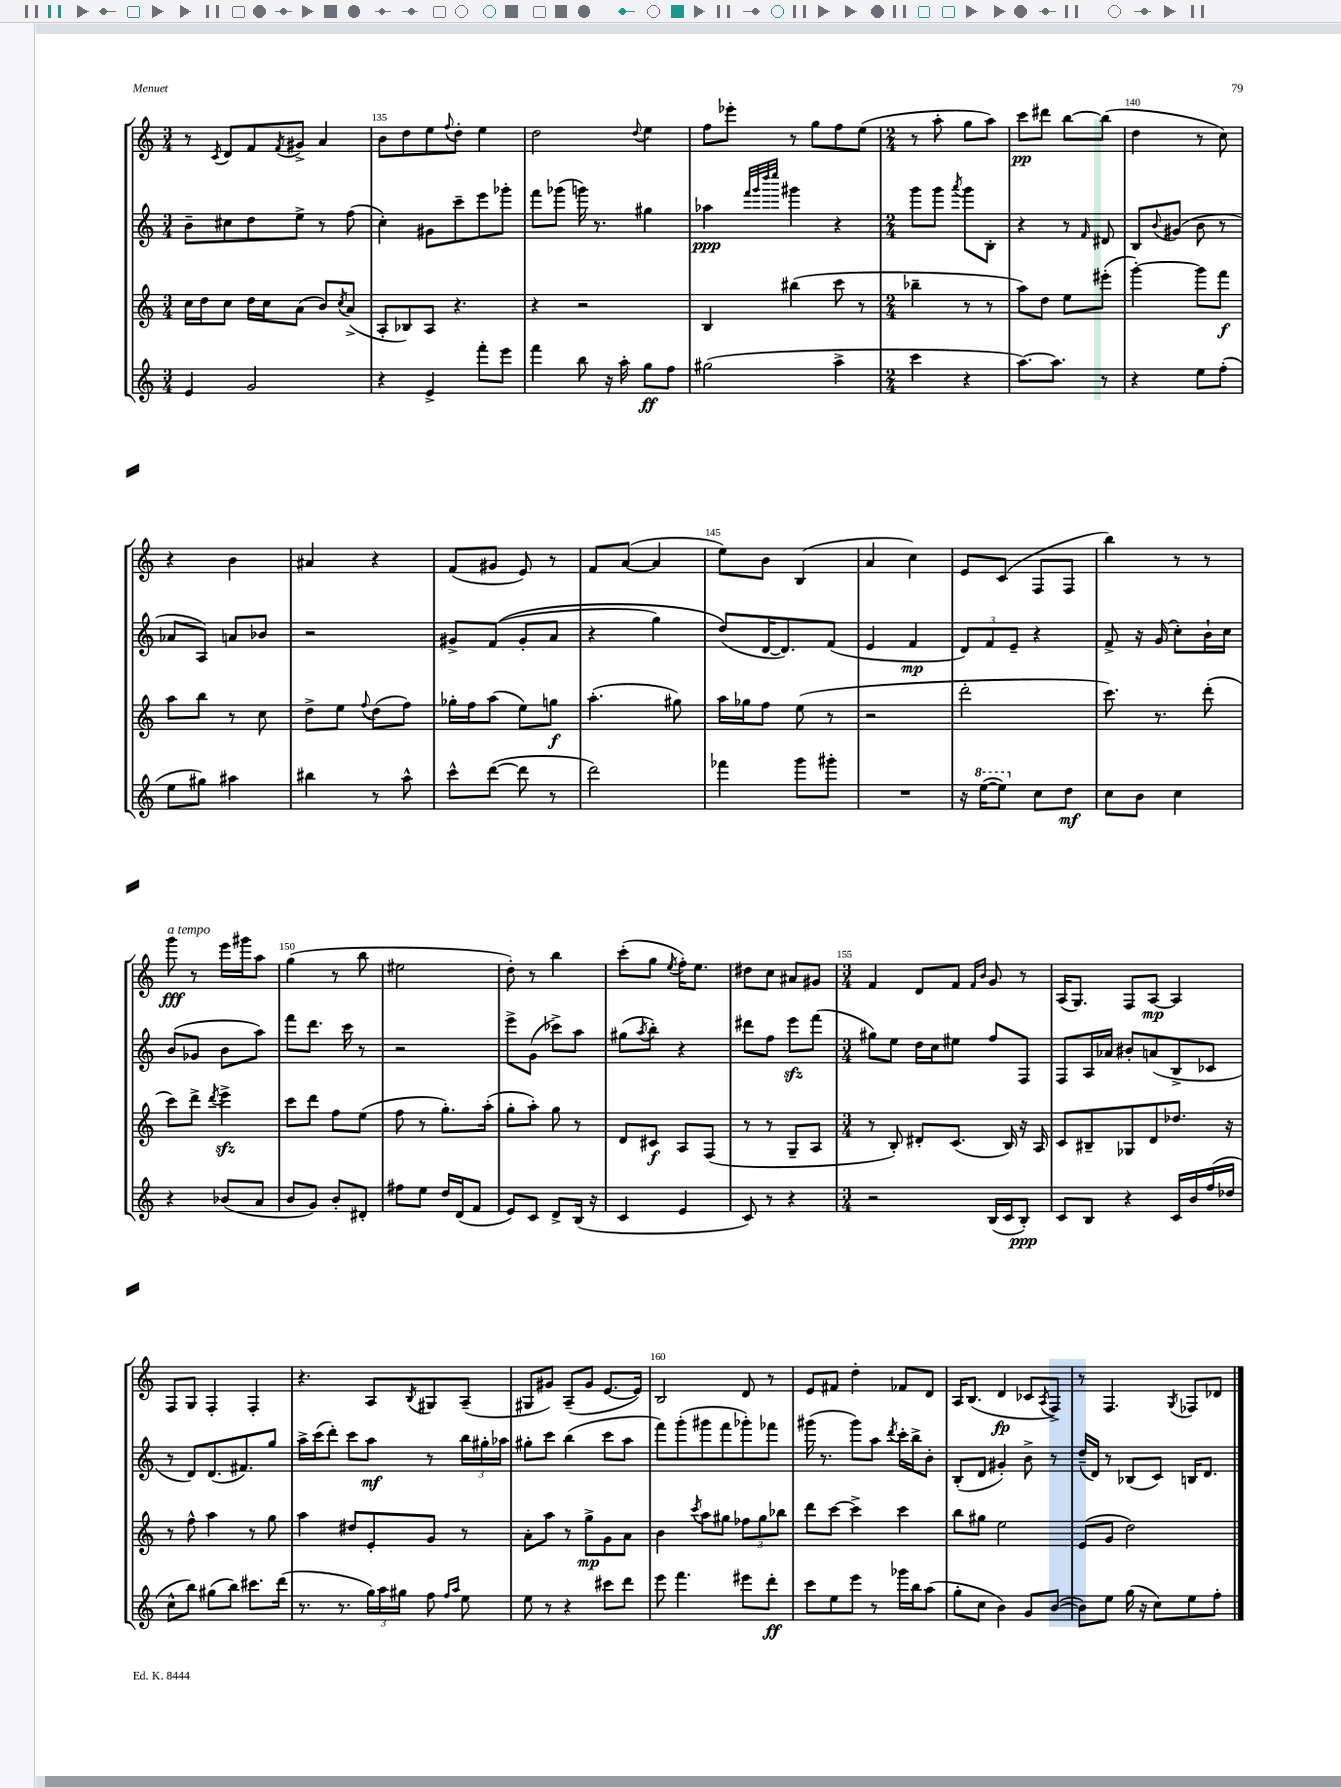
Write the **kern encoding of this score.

**kern	**kern	**kern	**kern
*staff4	*staff3	*staff2	*staff1
*clefG2	*clefG2	*clefG2	*clefG2
*k[]	*k[]	*k[]	*k[]
*M3/4	*M3/4	*M3/4	*M3/4
4e/	16cc\LL	8b~\L	8r
.	16dd\J	.	.
.	.	.	8qc/
.	8cc\J	8cc#\	8d/L
2g/	16dd\LL	8dd\	8f/
.	16cc\J	.	.
.	.	.	8qf/
.	(8a\J	8ee^\J	8g#^/J
.	8b/L)	8r	4a/
.	8qcc/	.	.
.	(8a^/J	(8ff\	.
=	=	=	=
4r	8A'/L	4cc'\)	8b\L
.	8B-/)	.	8dd\
4e^/	8A/J	8g#\L	8ee\
.	.	.	8qqff/
.	4.r	8ccc~\	8dd'\J
8fff'\L	.	8eee\	4ee\
8eee\J	.	8ggg-'\J	.
=	=	=	=
4fff\	4r	8fff\L	2dd\
.	.	(8ggg-\J	.
8bb\	2r	16ggg\)	.
.	.	8.r	.
16r	.	.	.
16aa'\	.	.	.
.	.	.	8qqdd/
8gg\L	.	4gg#\	4ee\
8ff\J	.	.	.
=	=	=	=
(2gg#\	4B/	4aa-\	8ff\L
.	.	.	8eee-'\J
.	.	32qqfff/LLL	.
.	.	32qqggg/	.
.	.	32qqdddd/	.
.	.	32qqeeee/JJJ	.
.	(4bb#\	4ggg#\	8r
.	.	.	8gg\L
4aa^\	8ccc\	4r	8ff\
.	8r	.	(8ee\J
=	=	=	=
*M2/4	*M2/4	*M2/4	*M2/4
4ccc\	4bb-~\	8ggg\L	8r
.	.	8ggg\J	8aa'\
.	.	8qaaa/	.
4r	8r	8ggg\L	8gg\L
.	8r	8B'\J	8aa\J)
=	=	=	=
[8.aa\L)	8aa\L)	4r	8ccc\L
.	8dd\J	.	8ddd#\J
8.aa\]J	.	.	.
.	8ee\L	8r	[8bb\L
.	.	16qqf/	.
8r	(8eee#'\J	8d#/	(8bb\]J
=	=	=	=
4r	[4ggg'\)	8B/L	4dd\
.	.	8qqb/	.
.	.	(8g#/J	.
8ee\L	8ggg\]L	8b\	8r
(8ff'\J	8fff\J	8r	8cc\)
=	=	=	=
8ee\L	8aa\L	8a-/L	4r
8gg#\J)	8bb\J	8A/J)	.
4aa#\	8r	8a/L	4b\
.	8cc\	8b-/J	.
=	=	=	=
4bb#\	8dd^\L	2r	4a#/
.	8ee\J	.	.
.	8qqff/	.	.
8r	(8dd\L	.	4r
8aa^^\	8ff\J)	.	.
=	=	=	=
8ccc^^\L	16gg-'\LL	8g#^/L	(8f/L
.	16ff\J	.	.
([8ddd\J	(8aa\J	&((8f/J	8g#/J
8ddd\]	8ee\L)	8g#'/L	8e/)
8r	8gg\J	8a/J	8r
=	=	=	=
2ddd\)	(4.aa'\	4r	8f/L
.	.	.	([8a/J
.	.	4gg\)	4a/]
.	8gg#\)	.	.
=	=	=	=
4fff-\	16aa\LL	(8dd/L&)	8ee\L)
.	16gg-\J	.	.
.	8ff\J	[16d/K	8b\J
.	.	8.d/])	.
8ggg\L	(8ee\	.	(4B/
8ggg#'\J	8r	(8f/J	.
=	=	=	=
2r	2r	4e/	4a/
.	.	4f/	4cc\)
=	=	=	=
16r	2ddd'\	12d/L)	8e/L
([16eee\LK	.	.	.
.	.	12f/	.
8eee\]J)	.	.	(8c/J
.	.	12e~/J	.
8cc\L	.	4r	8F/L
8dd\J	.	.	8F/J
=	=	=	=
8cc\L	8.ccc\)	8f^/	4bb\)
8b\J	.	16r	.
.	8.r	(16g/	.
4cc\	.	8cc'\L)	8r
.	(8ddd'\	16b`\L	8r
.	.	16cc\JJ	.
=	=	=	=
4r	8ccc\L)	(8b/L	8ggg\
.	8ddd^\J	8g-/J	8r
.	8qddd/	.	.
(8b-/L	4eee^\	8b\L	16eee\LL
.	.	.	16ggg#\J
8a/J	.	8aa\J)	8aa\J
=	=	=	=
8b/L	8ccc\L	8fff\L	(4gg\
8g/J)	8ddd\J	8.ddd\J	.
8b'/L	8ff\L	.	8r
.	.	16ccc\	.
8d#'/J	(8ee\J	8r	8bb\
=	=	=	=
8ff#\L	8ff\	2r	2ee#\
8ee\J	8r	.	.
16dd/LL	8.gg'\L)	.	.
(16d/J	.	.	.
8f/J	.	.	.
.	(16aa'\Jk	.	.
=	=	=	=
8e/L)	8gg'\L	8eee^\L	8dd'\)
8c/J	8aa'\J)	(8g\J	8r
8d^/L	8gg\	8ccc-^\L)	4bb\
(16B/Jk	8r	8aa\J	.
16r	.	.	.
=	=	=	=
4c/	8d/L	(8gg#\L	(8ccc'\L
.	.	8qaa/	.
.	8c#/J	8bb'\J)	8gg\J
.	.	.	8qee/
4e/	8A/L	4r	16ff'\LK)
.	.	.	8.ee\J
.	(8F/J	.	.
=	=	=	=
8c/)	8r	8ddd#\L	8dd#\L
8r	8r	8ff\J	8cc\J
4r	8G~/L	8eee\L	8a#/L
.	8A/J	(8fff\J	8g#/J
=	=	=	=
*M3/4	*M3/4	*M3/4	*M3/4
2r	8r	8gg#\L)	4f/
.	8B'/)	8ee\J	.
.	8d#'/L	16dd\LL	8d/L
.	.	16cc\J	.
.	(8.c/J	8ee#\J	8f/J
.	.	.	16qqf/LL
.	.	.	16qqb/JJ
(16B/LL	.	8ff/L	8g/
16c/J	16B/)	.	.
8B'/J)	16r	8F/J	8r
.	16A/	.	.
=	=	=	=
8c/L	8c/L	8F/L	(16A/LK
.	.	.	8.G/J)
8B/J	8B#~/	16A/L	.
.	.	16a-/JJ	.
4r	8G-/	8b#'/L	8F/L
.	8d/	(8a/	[8A/J
16c/LL	8.dd-/J	8B^/	4A/]
16b/	.	.	.
(16ff/	.	8c-/J	.
16dd-/JJ	16r	.	.
=	=	=	=
8cc^^\L	8r	8r	8F/L
8bb\J)	8ff^^\	8d/L)	8G/J
(8gg#\L	4aa\	(8.d/	4F'/
8bb\J)	.	.	.
.	.	8.f#/)	.
8.ccc#\L	8r	.	4F'/
.	8gg\	8gg/J	.
(16ddd\Jk	.	.	.
=	=	=	=
8.r	4aa\	16aa^\LL	4.r
.	.	(16ccc\J	.
.	.	8ddd'\J)	.
8.r	.	.	.
.	8dd#/L	8ccc\L	.
24gg\LL)	8e'/	8aa\J	8A/L
24aa\	.	.	.
24gg#\JJ	.	.	.
.	.	.	8qB/
8ff\	8g/J	8r	8G#/
16qqff/LL	.	.	.
16qqaa/JJ	.	.	.
8ee\	8r	24bb\LL	(8A~/J
.	.	24gg#'\	.
.	.	24aa-\JJ	.
=	=	=	=
8ee\	8a'\L	8gg#'\L	8G#/L
8r	8aa\J	8ccc\J	8g#/J)
4r	8r	(4bb\	(8A~/L
.	8gg^\L	.	8g#/J
8ccc#\L	8g\	8ccc\L	[8.e/L
8ddd\J	8a\J	8aa\J	.
.	.	.	16e/]Jk)
=	=	=	=
8eee\	4b\	8fff\L)	2B/
4.fff\	.	(8ggg'\	.
.	8qccc/	.	.
.	8aa\L	8ggg#\	.
.	8gg#\J	8fff\	.
8eee#\L	12ff-\L	8ggg-'\)	8d/
.	12gg#\	.	.
8ddd'\J	.	8fff-\J	8r
.	12bb-\J	.	.
=	=	=	=
8ccc\L	8ddd\L	(16ggg#\	8e/L
.	.	8.r	.
8ee\	[8ccc\J	.	8f#/J
8eee\J	4ccc^\]	8ggg#\L)	4dd'\
8r	.	8aa\J	.
.	.	8qddd/	.
16ggg-\LL	4ccc\	16ccc'\LL	8f-/L
16bb\J	.	16bb^\J	.
(8aa\J	.	8b'\J	8d/J
=	=	=	=
8gg'\L	8bb\L	(8B'/L	16A/LK
.	.	.	(8.B/J
8cc\J	8gg#\J	8d/J	.
4b\)	2ee\	4g#'/)	4d/
8g/L	.	8b^\	8c-/L
.	.	.	8qA/
([8b/J	.	8r	8F^/J)
=	=	=	=
8b\]L)	(8e/L	(16dd~/LL	8r
.	.	16d/JJ)	.
8ee\J	8g/J	8r	4.F/
(16gg\	2dd\)	(8B-/L	.
16r	.	.	.
8cc\L)	.	8c/J)	.
.	.	.	8qG/
8ee\	.	16B/LK	8F-/L
.	.	8.d/J	.
8ff'\J	.	.	8d-/J
==	==	==	==
*-	*-	*-	*-
